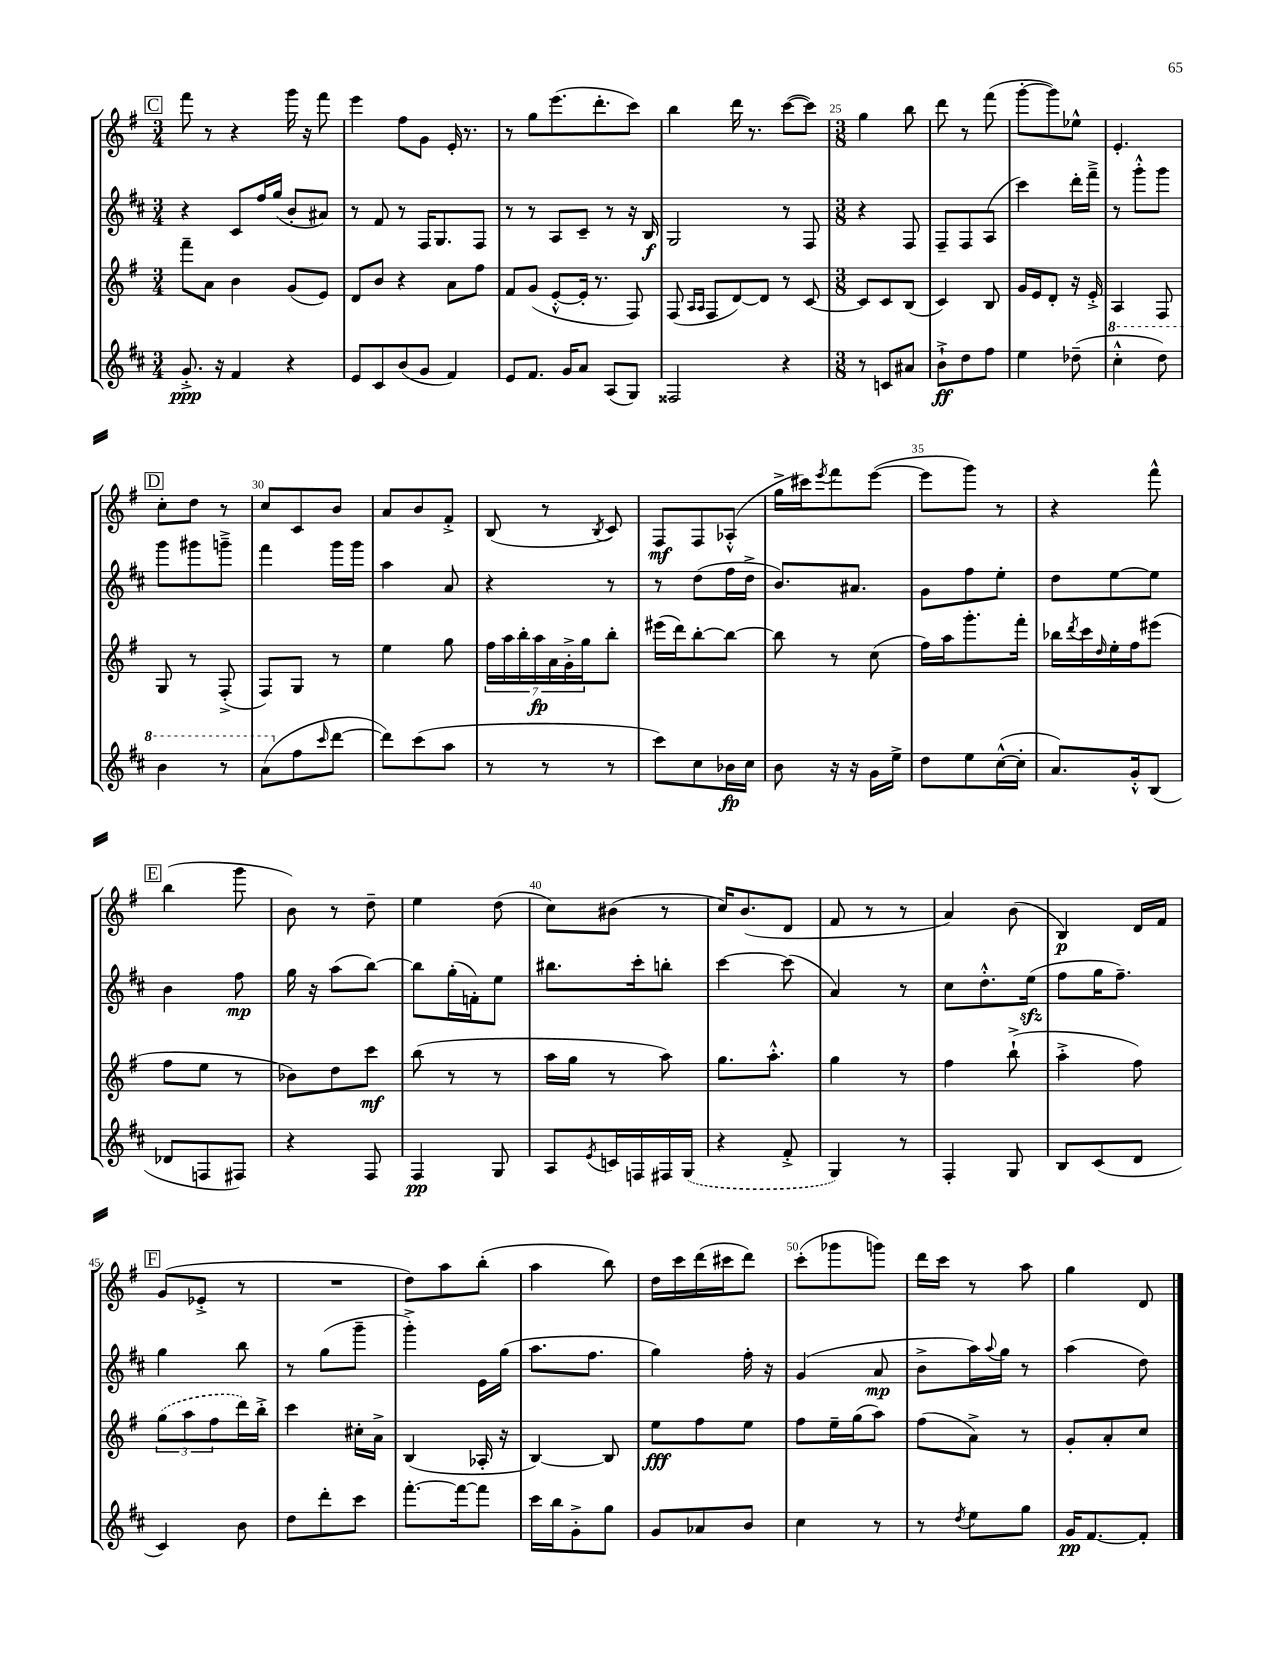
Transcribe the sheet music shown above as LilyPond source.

<<
\new StaffGroup <<
\new Staff = "s0" {
    \clef treble \key g \major \numericTimeSignature \time 3/4
    \mark \markup { \box "C" } fis'''8 r8 r4 g'''16 r16 fis'''8 |
    e'''4 fis''8 g'8 e'16-. r8. |
    r8 g''8 e'''8.( d'''8.-. c'''8) |
    b''4 d'''16 r8. c'''8~( c'''8) |
    \numericTimeSignature \time 3/8 g''4 b''8 |
    d'''8 r8 fis'''8( |
    g'''8~-. g'''8) ees''8-^ |
    e'4.-. |
    \mark \markup { \box "D" } c''8-. d''8 r8 |
    c''8 c'8 b'8 |
    a'8 b'8 fis'8-.-> |
    b8( r8 \acciaccatura { b8 } c'8) |
    fis8\mf fis8 aes8-.-^( |
    g''16-> cis'''16) \acciaccatura { e'''8 } fis'''8 e'''8~( |
    e'''8 g'''8) r8 |
    r4 fis'''8-^ |
    \mark \markup { \box "E" } b''4( g'''8 |
    b'8) r8 d''8-- |
    e''4 d''8( |
    c''8) bis'8( r8 |
    c''16) b'8.( d'8 |
    fis'8 r8 r8 |
    a'4) b'8( |
    b4\p) d'16 fis'16 |
    \mark \markup { \box "F" } g'8( ees'8-.-> r8 |
    R4. |
    d''8) a''8 b''8-.( |
    a''4 b''8) |
    d''16 c'''16 d'''16( cis'''16 d'''8) |
    c'''8-.( ges'''8 g'''8) |
    d'''16 c'''16 r8 a''8 |
    g''4 d'8 \bar "|." |
}
\new Staff = "s1" {
    \clef treble \key d \major \numericTimeSignature \time 3/4
    \mark \markup { \box "C" } r4 cis'8 fis''16 g''16( b'8-. ais'8) |
    r8 fis'8 r8 fis16 g8. fis8 |
    r8 r8 a8 cis'8-- r8 r16 b16\f |
    g2 r8 fis8 |
    \numericTimeSignature \time 3/8 r4 fis8 |
    fis8-- fis8 a8( |
    cis'''4) d'''16-. fis'''16---> |
    r8 g'''8-.-^ g'''8 |
    \mark \markup { \box "D" } g'''8 gis'''8 g'''8---> |
    fis'''4 g'''16 g'''16 |
    a''4 a'8 |
    r4 r8 |
    r8 d''8( fis''16 d''16-> |
    b'8.) ais'8. |
    g'8 fis''8 e''8-. |
    d''8 e''8~ e''8 |
    \mark \markup { \box "E" } b'4 fis''8\mp |
    g''16 r16 a''8( b''8~) |
    b''8 g''16-.( f'16-.) e''8 |
    bis''8. cis'''16-. b''8-. |
    cis'''4~ cis'''8( |
    a'4) r8 |
    cis''8 d''8.-.-^ e''16\sfz( |
    fis''8 g''16 fis''8.--) |
    \mark \markup { \box "F" } g''4 b''8 |
    r8 g''8( g'''8-- |
    g'''4-.->) e'16 g''16( |
    a''8. fis''8. |
    g''4) fis''16-. r16 |
    g'4( a'8\mp |
    b'8-> a''16) \appoggiatura { a''8 } g''16 r8 |
    a''4( d''8) \bar "|." |
}
\new Staff = "s2" {
    \clef treble \key g \major \numericTimeSignature \time 3/4
    \mark \markup { \box "C" } fis'''8-- a'8 b'4 g'8( e'8) |
    d'8 b'8 r4 a'8 fis''8 |
    fis'8 g'8( e'8~-.-^ e'16-. r8. fis8) |
    fis8( \grace { a16 a16 } fis8 d'8~) d'8 r8 c'8~ |
    \numericTimeSignature \time 3/8 c'8 c'8 b8( |
    c'4) b8 |
    g'16 e'16 d'8-. r16 e'16-.-> |
    a4 fis8 |
    \mark \markup { \box "D" } g8 r8 fis8-.->( |
    fis8) g8 r8 |
    e''4 g''8 |
    \tuplet 7/4 { fis''16 a''16 b''16-. a''16\fp a'16 g'16-.-> g''16 } b''8-. |
    eis'''16( d'''16) b''8~-. b''8~ |
    b''8 r8 c''8( |
    fis''16) a''16 g'''8.-. fis'''16-. |
    bes''16 \acciaccatura { d'''8 } c'''16 \grace { d''16 } e''16-. fis''16 eis'''8( |
    \mark \markup { \box "E" } fis''8 e''8 r8 |
    bes'8) d''8 c'''8\mf |
    b''8( r8 r8 |
    a''16 g''16 r8 a''8) |
    g''8. a''8.-.-^ |
    g''4 r8 |
    fis''4 b''8-!->( |
    a''4-.-> fis''8) |
    \mark \markup { \box "F" } \tuplet 3/2 { \once \slurDashed g''8( a''8 fis''8 } d'''16) b''16-.-> |
    c'''4 cis''16-. a'16-> |
    b4( aes16-. r16 |
    b4~) b8 |
    e''8\fff fis''8 e''8 |
    fis''8 e''16-- g''16( a''8) |
    fis''8( a'8->) r8 |
    g'8-. a'8-. c''8 \bar "|." |
}
\new Staff = "s3" {
    \clef treble \key d \major \numericTimeSignature \time 3/4
    \mark \markup { \box "C" } g'8.-.->\ppp r16 fis'4 r4 |
    e'8 cis'8 b'8( g'8 fis'4) |
    e'8 fis'8. g'16 a'8 a8( g8) |
    fisis2 r4 |
    \numericTimeSignature \time 3/8 r8 c'8 ais'8 |
    b'8-!->\ff d''8 fis''8 |
    e''4 des''8--( |
    \ottava #1 cis'''4-.-^ d'''8) |
    \mark \markup { \box "D" } b''4 r8 |
    a''8( \ottava #0 fis''8 \grace { cis'''16 } d'''8~ |
    d'''8) cis'''8( a''8 |
    r8 r8 r8 |
    cis'''8) cis''8 bes'16\fp cis''16 |
    b'8 r16 r16 g'16 e''16-> |
    d''8 e''8 cis''16~-^( cis''16-. |
    a'8.) g'16-.-^ b8( |
    \mark \markup { \box "E" } des'8 f8 fis8) |
    r4 fis8 |
    fis4\pp g8 |
    a8 \acciaccatura { e'8 } c'16 f16 fis16 \once \slurDashed g16( |
    r4 fis'8-.-> |
    g4) r8 |
    fis4-. g8 |
    b8 cis'8( d'8 |
    \mark \markup { \box "F" } cis'4) b'8 |
    d''8 d'''8-. cis'''8 |
    fis'''8.~-. fis'''16~ fis'''8 |
    cis'''16 b''16 g'8-.-> g''8 |
    g'8 aes'8 b'8 |
    cis''4 r8 |
    r8 \acciaccatura { d''8 } e''8 g''8 |
    g'16\pp fis'8.~ fis'8-. \bar "|." |
}
>>
>>
\layout { \context { \Score currentBarNumber = #21 \override BarNumber.break-visibility = ##(#f #t #t) barNumberVisibility = #(every-nth-bar-number-visible 5) } }
